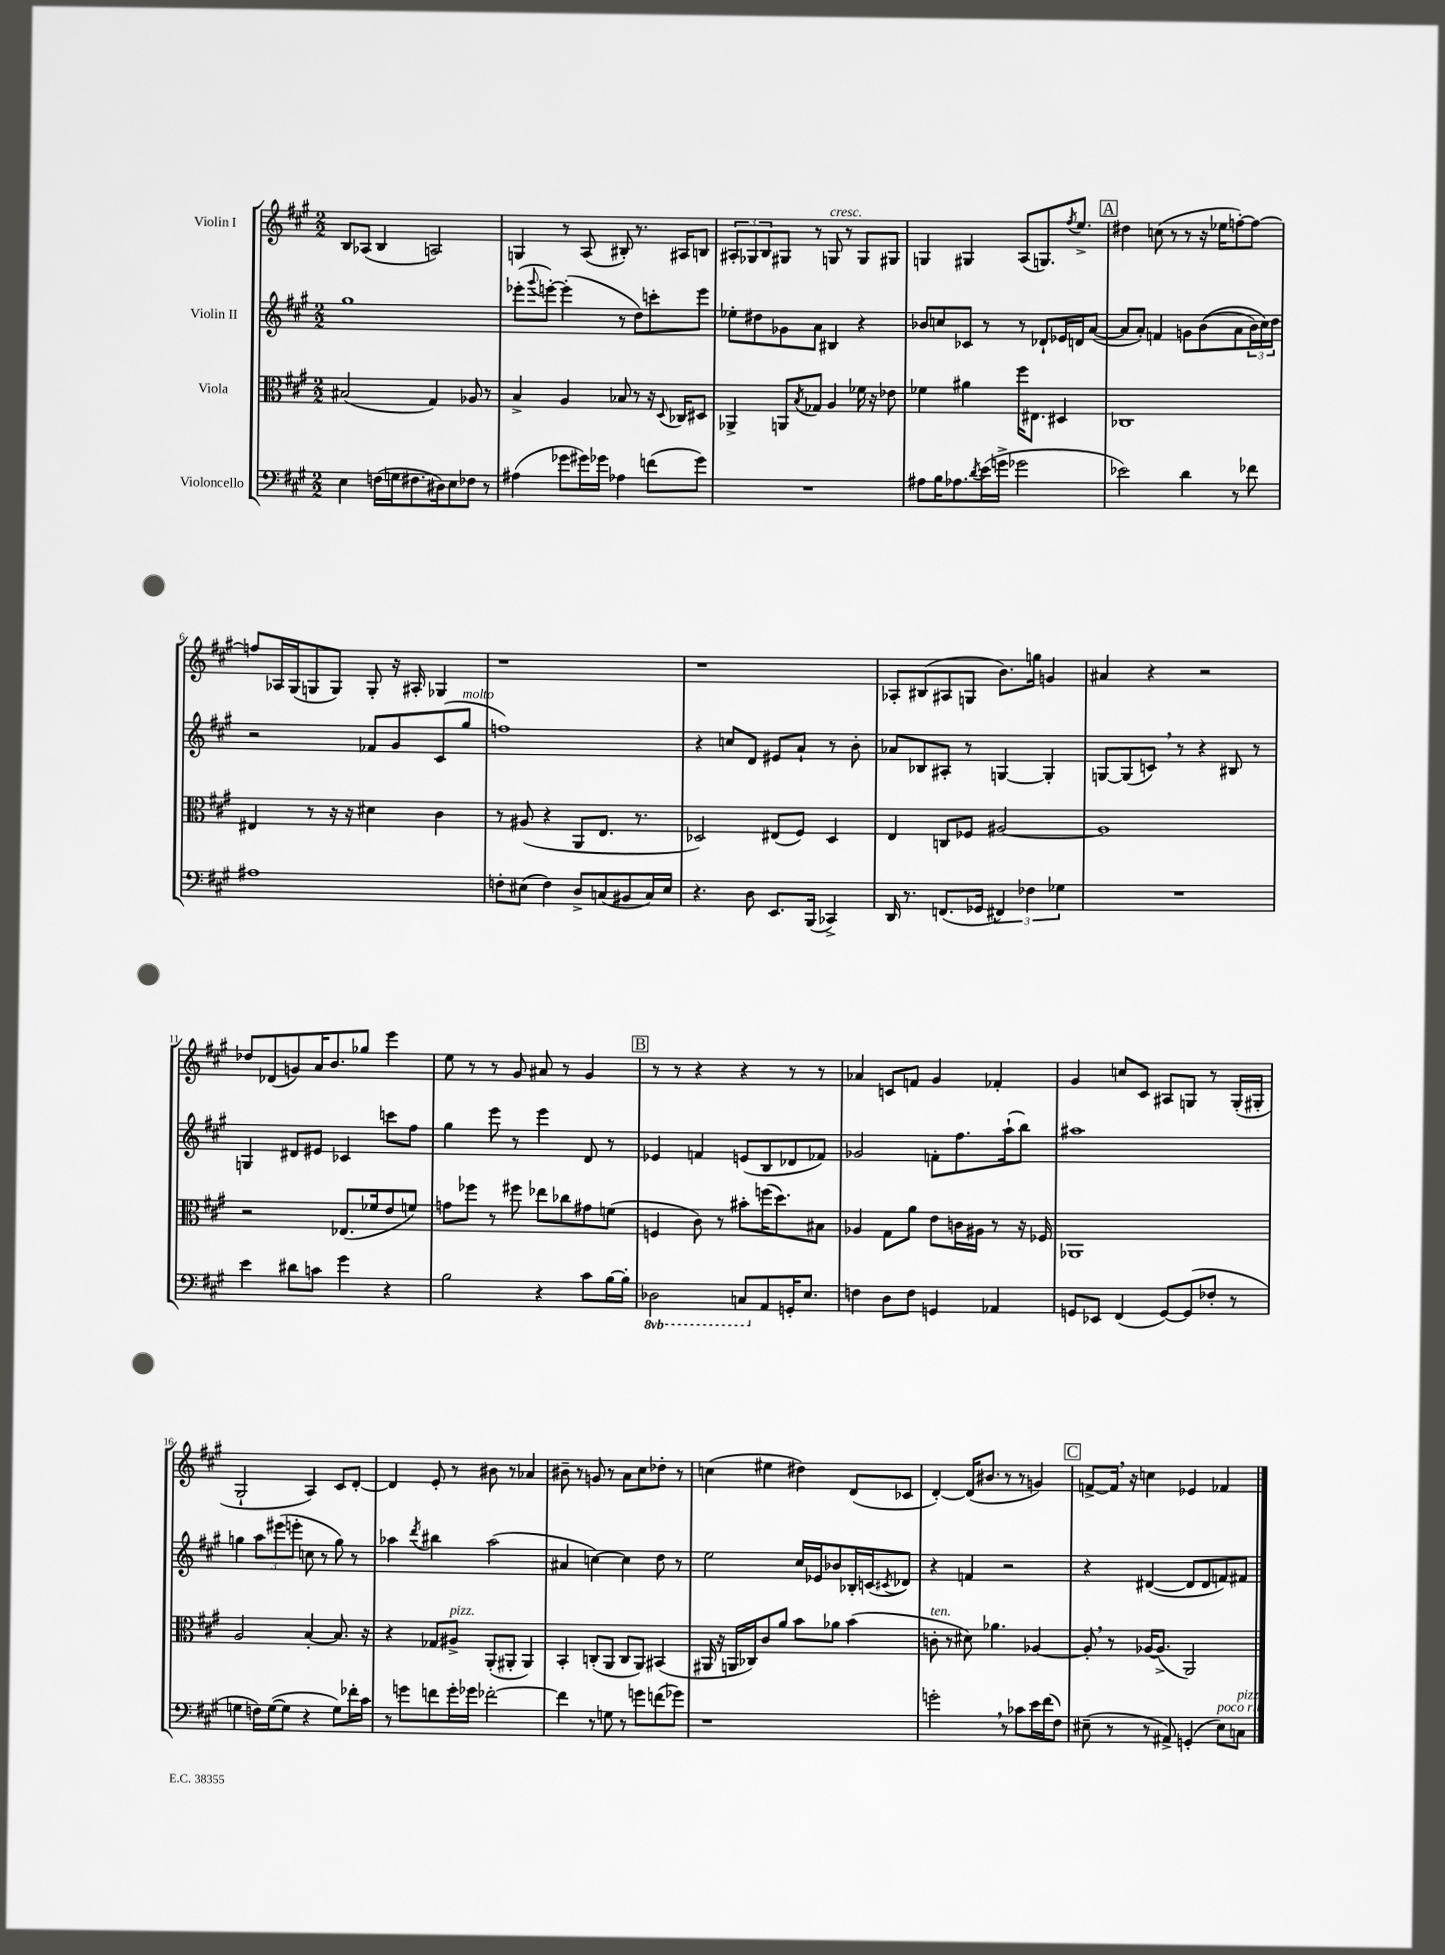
<<
\new StaffGroup <<
\new Staff = "s0" \with { instrumentName = "Violin I" } {
    \clef treble \key a \major \numericTimeSignature \time 2/2
    b8 aes8( b4 a2) |
    g4 r8 a8( bis8-.) r8. ais16 b8 |
    \tuplet 3/2 { ais8-. ges8 b8 } gis8 r8 g8^\markup { \italic "cresc." } r8 g8 gis8 |
    g4 gis4 a8( g8.) \acciaccatura { fis''8 } e''8.-> |
    \mark \markup { \box "A" } dis''4 c''8( r8 r8 r16 ees''16 f''8~-.) f''8~ |
    f''8 aes16 gis16( g8 g8) g8-. r16 ais16-. ges4 |
    r1 |
    r1 |
    aes8-. bis8( ais8 g8 b'8.) g''16 g'4 |
    ais'4 r4 r2 |
    des''8 des'8( g'8) a'16 b'8. ges''8 e'''4 |
    e''8 r8 r8 gis'8 ais'8 r8 gis'4 |
    \mark \markup { \box "B" } r8 r8 r4 r4 r8 r8 |
    aes'4 c'8 f'8 gis'4 fes'4-. |
    gis'4 c''8 cis'8 ais8 g8 r8 g16-.( gis16-. |
    gis2-! a4) cis'8 d'8~-. |
    d'4 e'8-. r8 bis'8 r8 aes'4 |
    bis'8-- r8 g'8 r8 a'8 cis''8 des''8-. r8 |
    c''4( eis''4 dis''4) d'8( ces'8 |
    d'4~-.) d'16( bis'8. r8 r8 g'4) |
    \mark \markup { \box "C" } f'8~-> f'16 \breathe r16 c''4 ees'4 fes'4 \bar "|." |
}
\new Staff = "s1" \with { instrumentName = "Violin II" } {
    \clef treble \key a \major \numericTimeSignature \time 2/2
    gis''1 |
    ees'''8-.( \appoggiatura { gis'''8 } e'''8~-.) e'''4-.( r8 d''8) c'''8-. e'''8 |
    ees''8-. dis''8 ges'8 a'8 bis4 r4 |
    bes'8 c''8 ces'8 r8 r8 des'8-! ees'16 d'16 a'8~( |
    \mark \markup { \box "A" } a'8 a'8-.) f'4 g'8 b'8(\( a'8 \tuplet 3/2 { b'16) cis''16\) d''16 } |
    r2 fes'8 gis'8 cis'8( gis''8^\markup { \italic "molto" } |
    f''1) |
    r4 c''8 d'8 eis'8 a'8-! r8 b'8-. |
    aes'8 bes8 ais8-. r8 g4~ g4-. |
    g8~ g8( c'8) \breathe r8 r4 bis8 r8 |
    g4 dis'8 eis'8 ces'4 c'''8 fis''8 |
    gis''4 e'''8 r8 e'''4 d'8 r8 |
    \mark \markup { \box "B" } ees'4 f'4 e'8( b8 des'8 fes'8) |
    ges'2 f'8-. fis''8. a''16-!( b''8) |
    ais''1 |
    g''4 \tuplet 3/2 { a''8 eis'''8( e'''8-. } c''8 r8 g''8) r8 |
    aes''4 \acciaccatura { d'''8 } bis''4 aes''2( |
    ais'4 c''4~) c''4 d''8 r8 |
    e''2 cis''16 ees'16 bes'8 bes16-. c'16( \acciaccatura { cis'8 } des'8) |
    r4 f'4 r2 |
    \mark \markup { \box "C" } r4 dis'4~( dis'8 dis'8 f'8) fis'8 \bar "|." |
}
\new Staff = "s2" \with { instrumentName = "Viola" } {
    \clef alto \key a \major \numericTimeSignature \time 2/2
    bis2( gis4) aes8 r8 |
    b4-> a4 bes8 r8 r16 \appoggiatura { d8 } ces16 dis8 |
    aes,4-> a,8 \acciaccatura { b8 } ges8 a4 fes'16 r16 ees'8 |
    fes'4 ais'4 fis''16 eis8. dis4 |
    \mark \markup { \box "A" } ces1 |
    eis4 r8 r16 r16 dis'4 cis'4 |
    r8 ais8( r4 a,8 e8. r8. |
    des2) eis8( fis8) des4 |
    e4 c8 fes8 ais2~ |
    ais1 |
    r2 ees8.( fes'16 e'8 f'8) |
    g'8 fes''8 r8 fis''8 ees''8 ces''8 gis'8 f'8( |
    \mark \markup { \box "B" } f4 cis'8) r8 bis'8-. f''16( d''8.) bis8 |
    aes4 gis8 a'8 e'8 c'16 ais16 r8 r16 fes16 |
    aes,1 |
    a2 b4~-. b8. r16 |
    r4 ges8 ais8->^\markup { \italic "pizz." } a,8-.( ais,8-. ais,4) |
    b,4-. c8-.( a,8 c8 a,8) bis,4( |
    ais,16 r16 a,16 ces16) cis'8 a'8 b'8 aes'8 b'4( |
    c'8-.^\markup { \italic "ten." } r8 dis'8) aes'4. aes4~ |
    \mark \markup { \box "C" } aes8-. \breathe r8 aes16~ aes8.->( a,2) \bar "|." |
}
\new Staff = "s3" \with { instrumentName = "Violoncello" } {
    \clef bass \key a \major \numericTimeSignature \time 2/2 \set Staff.ottavationMarkups = #ottavation-simple-ordinals
    e4 f16( g16 fis8. dis16) e8 fes8 r8 |
    ais4( ges'8 gis'16) ges'16 aes4 f'8( ges'8) |
    R1 |
    ais8 b16 aes8. \acciaccatura { d'8 } e'16( g'16-> ges'2 |
    \mark \markup { \box "A" } ees'2) d'4 r8 fes'8 |
    ais1 |
    f8-. eis8( f4) d8-> c8( bis,8 c16) eis16 |
    r4. d8 e,8. b,,16( ces,4->) |
    d,16 r8. f,8.( ges,16 \tuplet 3/2 { fis,4) fes4 ges4 } |
    R1 |
    e'4 dis'8 c'8 gis'4 r4 |
    b2 r4 cis'8 b16~ b16-. |
    \mark \markup { \box "B" } \ottava #-1 des,2 c,8 \ottava #0 a,8 g,16-. e8. |
    f4 d8 f8 g,4 aes,4 |
    g,8 ees,8 fis,4( g,8~) g,8( fes8-. r8 |
    g4 f16) g16~( g8 r4 g8) fes'16-. cis'16 |
    r8 g'8 f'8 g'16-. ges'16 fes'2~-. |
    fes'4 r8 g8 r8 g'8 f'8( ges'8) |
    r1 |
    g'2-. \breathe r8 ces'8 e'16 fis'16( fis8) |
    \mark \markup { \box "C" } eis8--( r8 r8 ais,8->) g,4-.( eis8^\markup { \italic "poco rit." }) c8^\markup { \italic "pizz." } \bar "|." |
}
>>
>>
